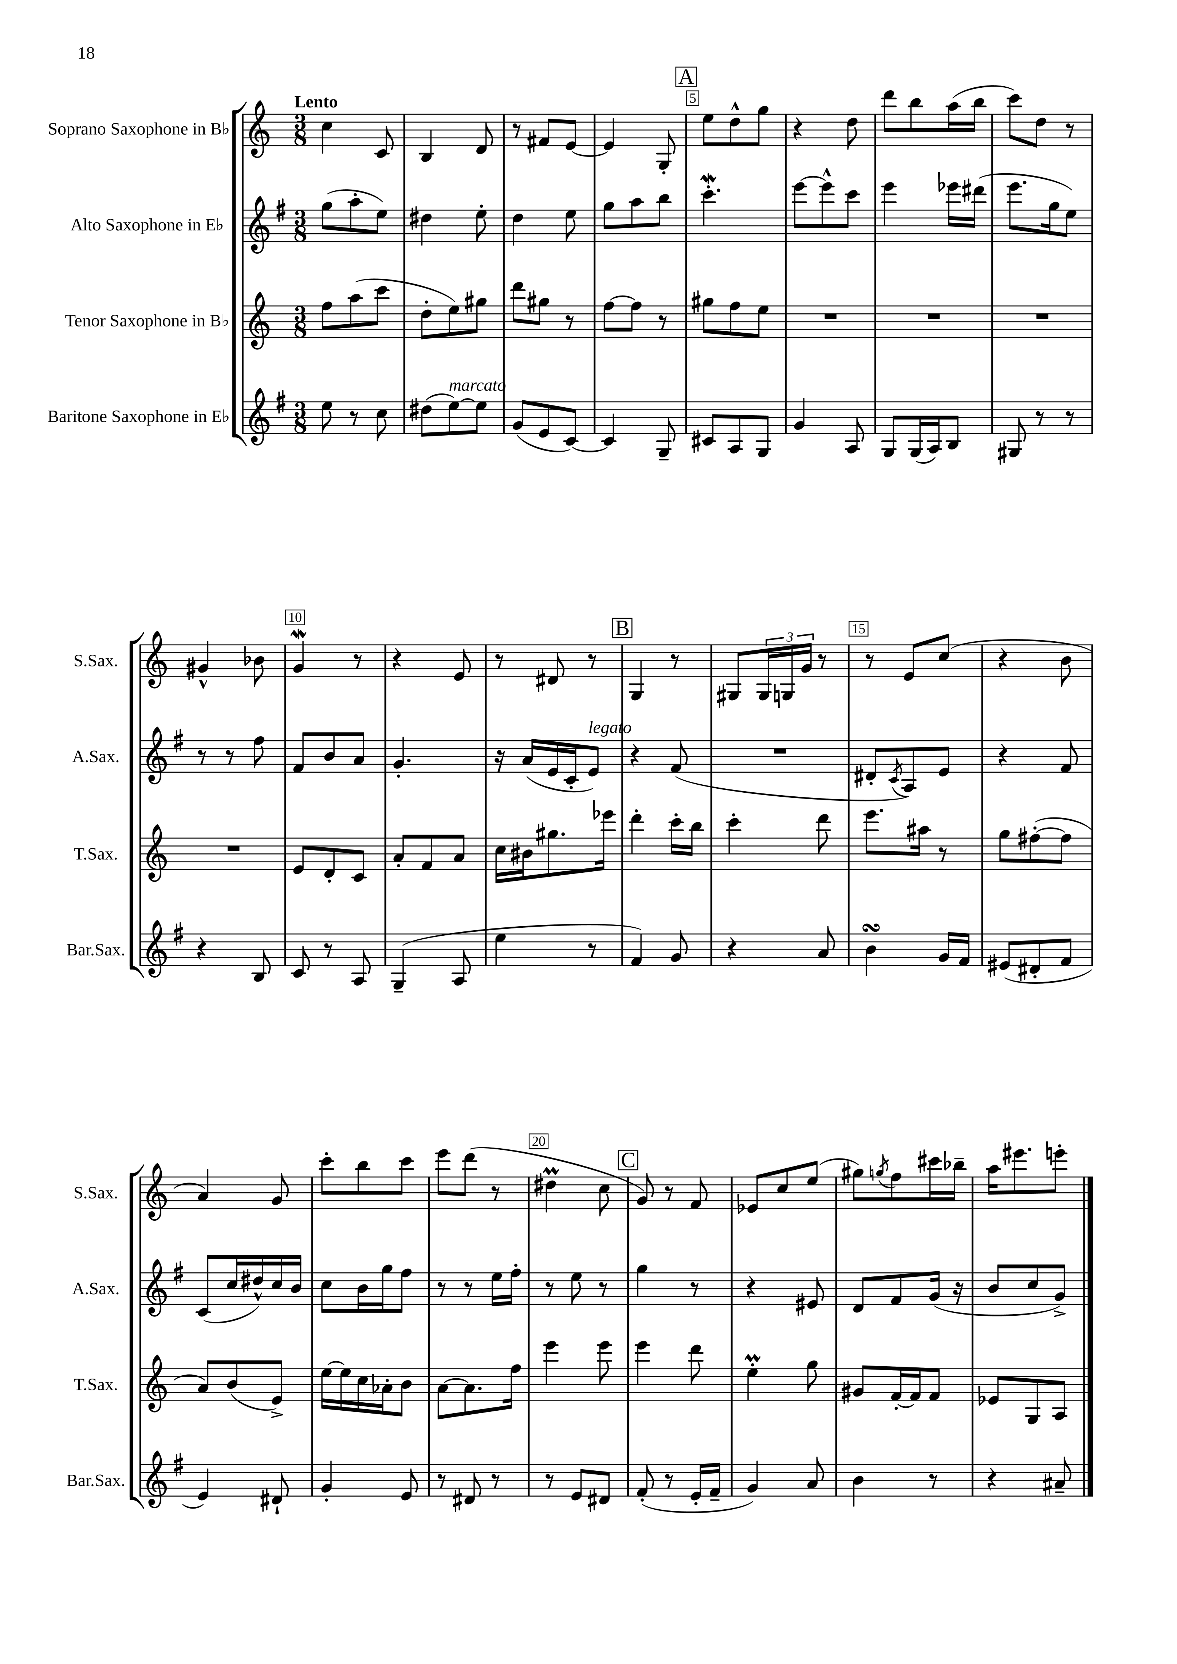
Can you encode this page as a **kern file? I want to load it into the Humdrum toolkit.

**kern	**kern	**kern	**kern
*part4	*part3	*part2	*part1
*staff4	*staff3	*staff2	*staff1
*I"Baritone Saxophone in E♭	*I"Tenor Saxophone in B♭	*I"Alto Saxophone in E♭	*I"Soprano Saxophone in B♭
*I'Bar.Sax.	*I'T.Sax.	*I'A.Sax.	*I'S.Sax.
*clefG2	*clefG2	*clefG2	*clefG2
*k[f#]	*k[]	*k[f#]	*k[]
*M3/8	*M3/8	*M3/8	*M3/8
=1	=1	=1	=1
!	!	!	!LO:TX:a:B:t=Lento
8ee\	8ff\L	(8gg\L	4cc\
8r	(8aa\	8aa'\	.
8cc\	8ccc\J	8ee\J)	8c/
=2	=2	=2	=2
(8dd#X\L	8dd'\L	4dd#X\	4B/
!LO:TX:a:i:t=marcato	!	!	!
[8ee\)	8ee\)	.	.
8ee\J]	8gg#X\J	8ee'\	8d/
=3	=3	=3	=3
(8g/L	8ddd\L	4dd\	8r
8e/	8gg#X\J	.	8f#X/L
[8c/J)	8r	8ee\	[8e/J
=4	=4	=4	=4
4c/]	[8ff\L	8gg\L	4e/]
.	8ff\J]	8aa\	.
8G~/	8r	8bb\J	8G'/
!!LO:REH:place=s1:t=A
=5	=5	=5	=5
8c#X/L	8gg#X\L	4.cccw'\	8ee\L
8A/	8ff\	.	8dd^^\
8G/J	8ee\J	.	8gg\J
=6	=6	=6	=6
4g/	4.r	[8eee\L	4r
.	.	8eee^^\]	.
8A/	.	8ccc\J	8dd\
=7	=7	=7	=7
8G/L	4.r	4eee\	8ddd\L
(16G/L	.	.	8bb\
16A/J)	.	.	.
8B/J	.	16eee-X\LL	(16aa\L
.	.	(16ddd#X\JJ	16bb\JJ
=8	=8	=8	=8
8G#X/	4.r	8.eee\L	8ccc\L)
8r	.	.	8dd\J
.	.	16gg\k	.
8r	.	8ee\J)	8r
!!LO:LB:g=z
=9	=9	=9	=9
4r	4.r	8r	4g#X^^/
.	.	8r	.
8B/	.	8ff#\	8b-X\
=10	=10	=10	=10
8c/	8e/L	8f#/L	4gW/
8r	8d'/	8b/	.
8A/	8c/J	8a/J	8r
=11	=11	=11	=11
(4G~/	8a'/L	4.g'/	4r
.	8f/	.	.
8A/	8a/J	.	8e/
=12	=12	=12	=12
4ee\	16cc\LL	16r	8r
.	16b#X\J	(16a/LL	.
.	8.gg#X\	16e/	8d#X/
.	.	16c'/J	.
!	!	!LO:TX:a:i:t=legato	!
8r	.	8e/J)	8r
.	16eee-X\Jk	.	.
!!LO:REH:place=s1:t=B
=13	=13	=13	=13
4f#/)	4ddd'\	4r	4G/
8g/	16ccc'\LL	(8f#/	8r
.	16bb\JJ	.	.
=14	=14	=14	=14
4r	4ccc'\	4.r	8G#X/L
.	.	.	24G#/L
.	.	.	24Gn/
.	.	.	24g/JJ
8a/	8ddd\	.	8r
=15	=15	=15	=15
4bsSsS\	8.eee\L	8d#X'/L	8r
.	.	8qc/	.
.	.	8A/)	8e/L
.	16aa#X\Jk	.	.
16g/LL	8r	8e/J	(8cc/J
16f#/JJ	.	.	.
=16	=16	=16	=16
(8e#X/L	8gg\L	4r	4r
8d#X'/	([8ff#X'\	.	.
8f#/J	8ff#\J]	8f#/	8b\
!!LO:LB:g=z
=17	=17	=17	=17
4e/)	8a/L)	(8c/L	4a/)
.	(8b/	16cc/L	.
.	.	16dd#X^^/)	.
8d#X`/	8e^/J)	16cc/	8g/
.	.	16b/JJ	.
=18	=18	=18	=18
4g'/	[16ee\LL	8cc\L	8ccc'\L
.	16ee\]	.	.
.	16cc\	16b\L	8bb\
.	16a-X'\J	16gg\J	.
8e/	8b\J	8ff#\J	8ccc\J
=19	=19	=19	=19
8r	[8a\L	8r	8eee\L
8d#X/	8.a\]	8r	(8ddd\J
8r	.	16ee\LL	8r
.	16ff\Jk	16ff#'\JJ	.
=20	=20	=20	=20
8r	4eee\	8r	4dd#Xm\
8e/L	.	8ee\	.
8d#X/J	8eee\	8r	8cc\
!!LO:REH:place=s1:t=C
=21	=21	=21	=21
(8f#'/	4eee\	4gg\	8g/)
8r	.	.	8r
16e'/LL	8ddd\	8r	8f/
16f#~/JJ	.	.	.
=22	=22	=22	=22
4g/)	4eem'\	4r	8e-X/L
.	.	.	8cc/
8a/	8gg\	8e#X/	(8ee/J
=23	=23	=23	=23
4b\	8g#X/L	8d/L	8gg#X\L)
.	.	.	8qggn/
.	[16f'/L	8f#/	8ff\
.	16f/J]	.	.
8r	8f/J	(16g/Jk	16ccc#X\L
.	.	16r	16bb-X~\JJ
=24	=24	=24	=24
4r	8e-X/L	8b/L	16aa\KL
.	.	.	8.eee#X\
.	8G/	8cc/	.
8a#X~/	8A/J	8g^/J)	8eeen'\J
==	==	==	==
*-	*-	*-	*-
